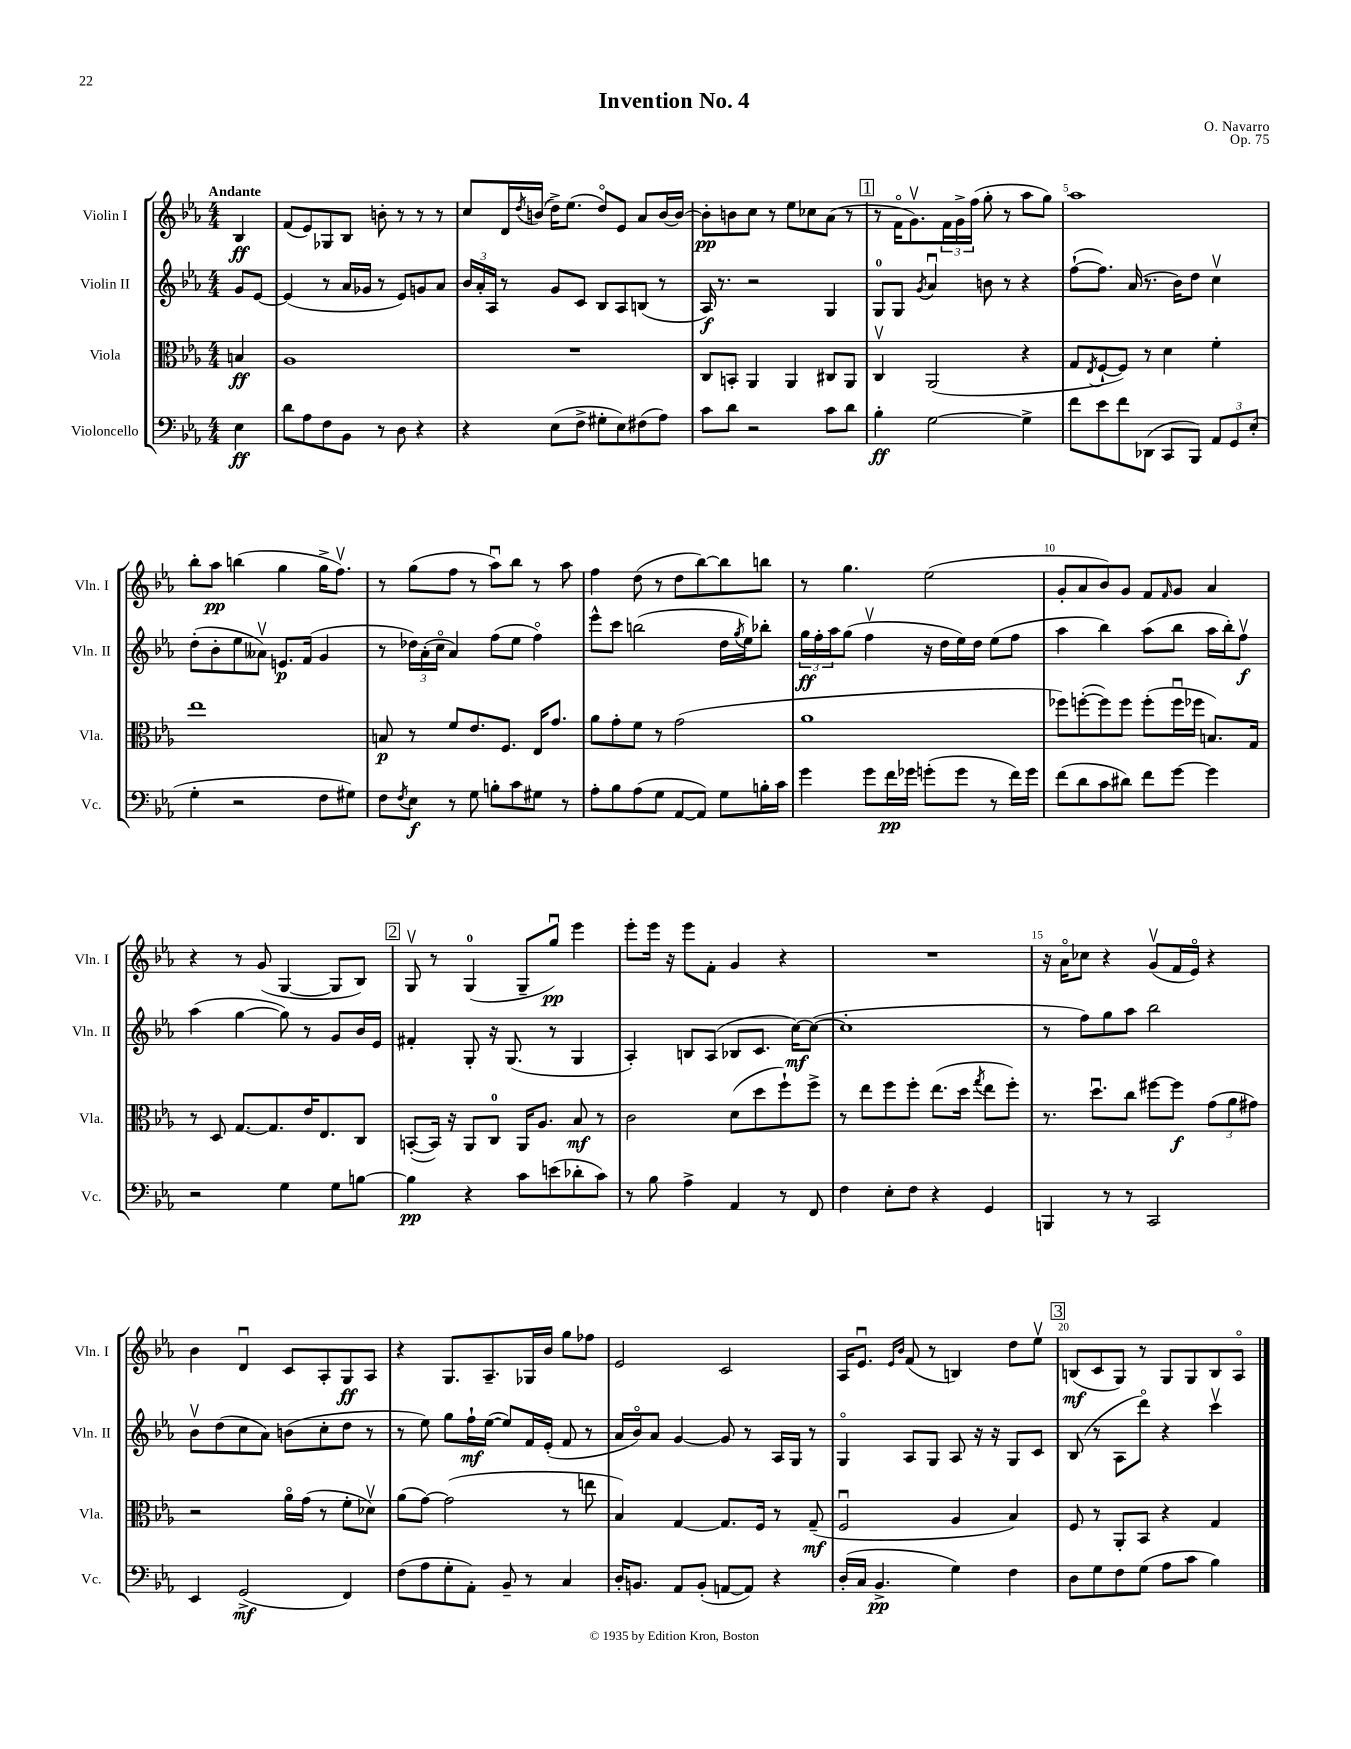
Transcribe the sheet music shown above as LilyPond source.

\header { title = "Invention No. 4" composer = "O. Navarro" opus = "Op. 75" }
<<
\new StaffGroup <<
\new Staff = "s0" \with { instrumentName = "Violin I" shortInstrumentName = "Vln. I" } {
    \clef treble \key ees \major \numericTimeSignature \time 4/4 \partial 4 \tempo "Andante"
    bes4\ff |
    f'8( ees'8) ges8 bes8 b'8-. r8 r8 r8 |
    c''8 d'16 \acciaccatura { d''8 } b'16( d''16->) ees''8.( d''8\flageolet) ees'8 aes'8 b'16~ b'16~ |
    b'8-.\pp b'8 c''8 r8 ees''8 ces''8 aes'8( r8 |
    \mark \markup { \box "1" } r8 f'16\flageolet g'8.\upbow) \tuplet 3/2 { f'16 g'16-> f''16( } g''8-. r8 aes''8 g''8) |
    aes''1 |
    bes''8-. aes''8\pp b''4( g''4 g''16-> f''8.\upbow) |
    r8 g''8( f''8 r8 aes''8\downbow) bes''8 r8 aes''8 |
    f''4 d''8( r8 d''8 bes''8~) bes''8 b''8 |
    r8 g''4. ees''2( |
    g'8-. aes'8 bes'8) g'8 f'8 \grace { f'16 } g'8 aes'4 |
    r4 r8 g'8( g4~ g8 bes8) |
    \mark \markup { \box "2" } g8\upbow r8 g4-0( g8-- g''8\downbow\pp) ees'''4 |
    ees'''8-. ees'''16 r16 ees'''8 f'8-. g'4 r4 |
    R1 |
    r16 aes'16\flageolet ces''8 r4 g'8\upbow( f'16 ees'16\flageolet) r4 |
    bes'4 d'4\downbow c'8 aes8-. g8\ff aes8 |
    r4 g8. aes8.-- ges16 bes'16 g''8 fes''8 |
    ees'2 c'2 |
    aes16 ees'8.\downbow \grace { ees'16 bes'16 } f'8( r8 b4) d''8 ees''8\upbow |
    \mark \markup { \box "3" } b8\mf( c'8 g8) r8 g8 g8 b8 aes8\flageolet \bar "|." |
}
\new Staff = "s1" \with { instrumentName = "Violin II" shortInstrumentName = "Vln. II" } {
    \clef treble \key ees \major \numericTimeSignature \time 4/4 \partial 4
    g'8 ees'8~ |
    ees'4( r8 aes'16 ges'16 r8 ees'8) g'8 aes'8 |
    \tuplet 3/2 { bes'16 aes'16-. aes16 } r8 g'8 c'8 bes8 aes8 b8( r8 |
    aes16\f) r8. r2 g4 |
    \mark \markup { \box "1" } g8-0 g8 \acciaccatura { g'8 } aes'4\downbow b'8 r8 r4 |
    f''8~-!( f''8.) aes'16( r8. bes'16) d''8 c''4\upbow |
    d''8-.( bes'8-. ees''8 aeses'8\upbow) e'8.\p f'16( g'4 |
    r8 \tuplet 3/2 { des''16) aes'16-.( c''16\flageolet } aes'4) f''8( ees''8 f''4\flageolet) |
    ees'''8-^ c'''8 b''2( d''16 \acciaccatura { g''8 } ees''16) bes''8-. |
    \tuplet 3/2 { g''16\ff f''16-. aes''16 } g''8( f''4\upbow r16 d''16 ees''16) d''16 ees''8( f''8 |
    aes''4 bes''4) aes''8( bes''8 aes''16 bes''16-.) f''8\upbow\f |
    aes''4( g''4~ g''8) r8 g'8 bes'16 ees'16 |
    \mark \markup { \box "2" } fis'4-. g8-. r16 g8.( r8 g4 |
    aes4-.) b8 aes8( bes8 c'8. c''16~\mf) c''8~( |
    c''1-. |
    r8 f''8) g''8 aes''8 bes''2 |
    bes'8\upbow d''8( c''8 aes'8) b'8( c''8-. d''8 r8 |
    r8 ees''8) g''8 f''16-!\mf ees''16~( ees''8) f'16 ees'16-.( f'8 r8 |
    aes'16 bes'16\flageolet) aes'8 g'4~ g'8 r8 aes16 g16 r8 |
    g4\flageolet aes8 g8 aes8 r16 r16 g8 c'8 |
    \mark \markup { \box "3" } bes8( r8 aes8 d'''8\flageolet) r4 c'''4\upbow \bar "|." |
}
\new Staff = "s2" \with { instrumentName = "Viola" shortInstrumentName = "Vla." } {
    \clef alto \key ees \major \numericTimeSignature \time 4/4 \partial 4
    b4\ff |
    aes1 |
    R1 |
    c8 b,8-. aes,4 aes,4 cis8 aes,8 |
    \mark \markup { \box "1" } c4\upbow aes,2( r4 |
    g8 \acciaccatura { ees8 } f8~-! f8) r8 d'4 f'4-. |
    ees''1 |
    b8\p r8 f'8 ees'8. f8. ees16 g'8. |
    aes'8 g'8-. f'8 r8 g'2( |
    aes'1 |
    fes''8) f''8~-.( f''8) f''8 f''8-.( f''16\downbow fes''16 b8.) g16 |
    r8 d8 g8.~ g8. ees'16 ees8. c8 |
    \mark \markup { \box "2" } b,8~-.( b,16) r16 aes,8 c8-0 aes,16 aes8. bes8\mf r8 |
    c'2 d'8( d''8 f''8-!) f''8-> |
    r8 ees''8 f''8 f''8-. ees''8.( d''16 \acciaccatura { g''8 } ees''8 f''8-.) |
    r8. d''8.\downbow c''8 fis''8~ fis''8\f \tuplet 3/2 { g'8( aes'8 gis'8) } |
    r2 aes'16\flageolet g'16( r8 f'8-. des'8\upbow) |
    aes'8( g'8~) g'2( r8 e''8 |
    bes4) g4~ g8. f16 r8 g8--\mf( |
    f2\downbow aes4 bes4) |
    \mark \markup { \box "3" } f8 r8 aes,8-. bes,8 r4 g4 \bar "|." |
}
\new Staff = "s3" \with { instrumentName = "Violoncello" shortInstrumentName = "Vc." } {
    \clef bass \key ees \major \numericTimeSignature \time 4/4 \partial 4
    ees4\ff |
    d'8 aes8 f8 bes,8 r8 d8 r4 |
    r4 ees8( f8-> gis8-. ees8) fis8( aes8) |
    c'8 d'8 r2 c'8 d'8 |
    \mark \markup { \box "1" } bes4-.\ff g2~ g4-> |
    f'8 ees'8 f'8 des,8( c,8 bes,,8) \tuplet 3/2 { aes,8 g,8 ees8-.( } |
    g4-. r2 f8 gis8) |
    f8 \acciaccatura { f8 } ees8\f r8 g8 b8-. c'8 gis8 r8 |
    aes8-. bes8 aes8( g8 aes,8~ aes,8) g8 b16-. c'16 |
    g'4 g'8 f'16\pp ges'16 g'8-.( g'8 r8 f'16) g'16 |
    f'8( d'8 c'8 dis'8) f'8 g'8~ g'4 |
    r2 g4 g8 b8~ |
    \mark \markup { \box "2" } b4\pp r4 c'8 e'8( des'8-. c'8) |
    r8 bes8 aes4-> aes,4 r8 f,8 |
    f4 ees8-. f8 r4 g,4 |
    b,,4 r8 r8 c,2 |
    ees,4 g,2->\mf( f,4) |
    f8( aes8 g8-. aes,8-.) bes,8-- r8 c4 |
    d16-. b,8. aes,8 b,8-.( a,8~ a,8) r4 |
    d16-.( c16 bes,4.->\pp g4) f4 |
    \mark \markup { \box "3" } d8 g8 f8 g8( aes8 c'8 bes4) \bar "|." |
}
>>
>>
\layout { \context { \Score \override BarNumber.break-visibility = ##(#f #t #t) barNumberVisibility = #(every-nth-bar-number-visible 5) } }
